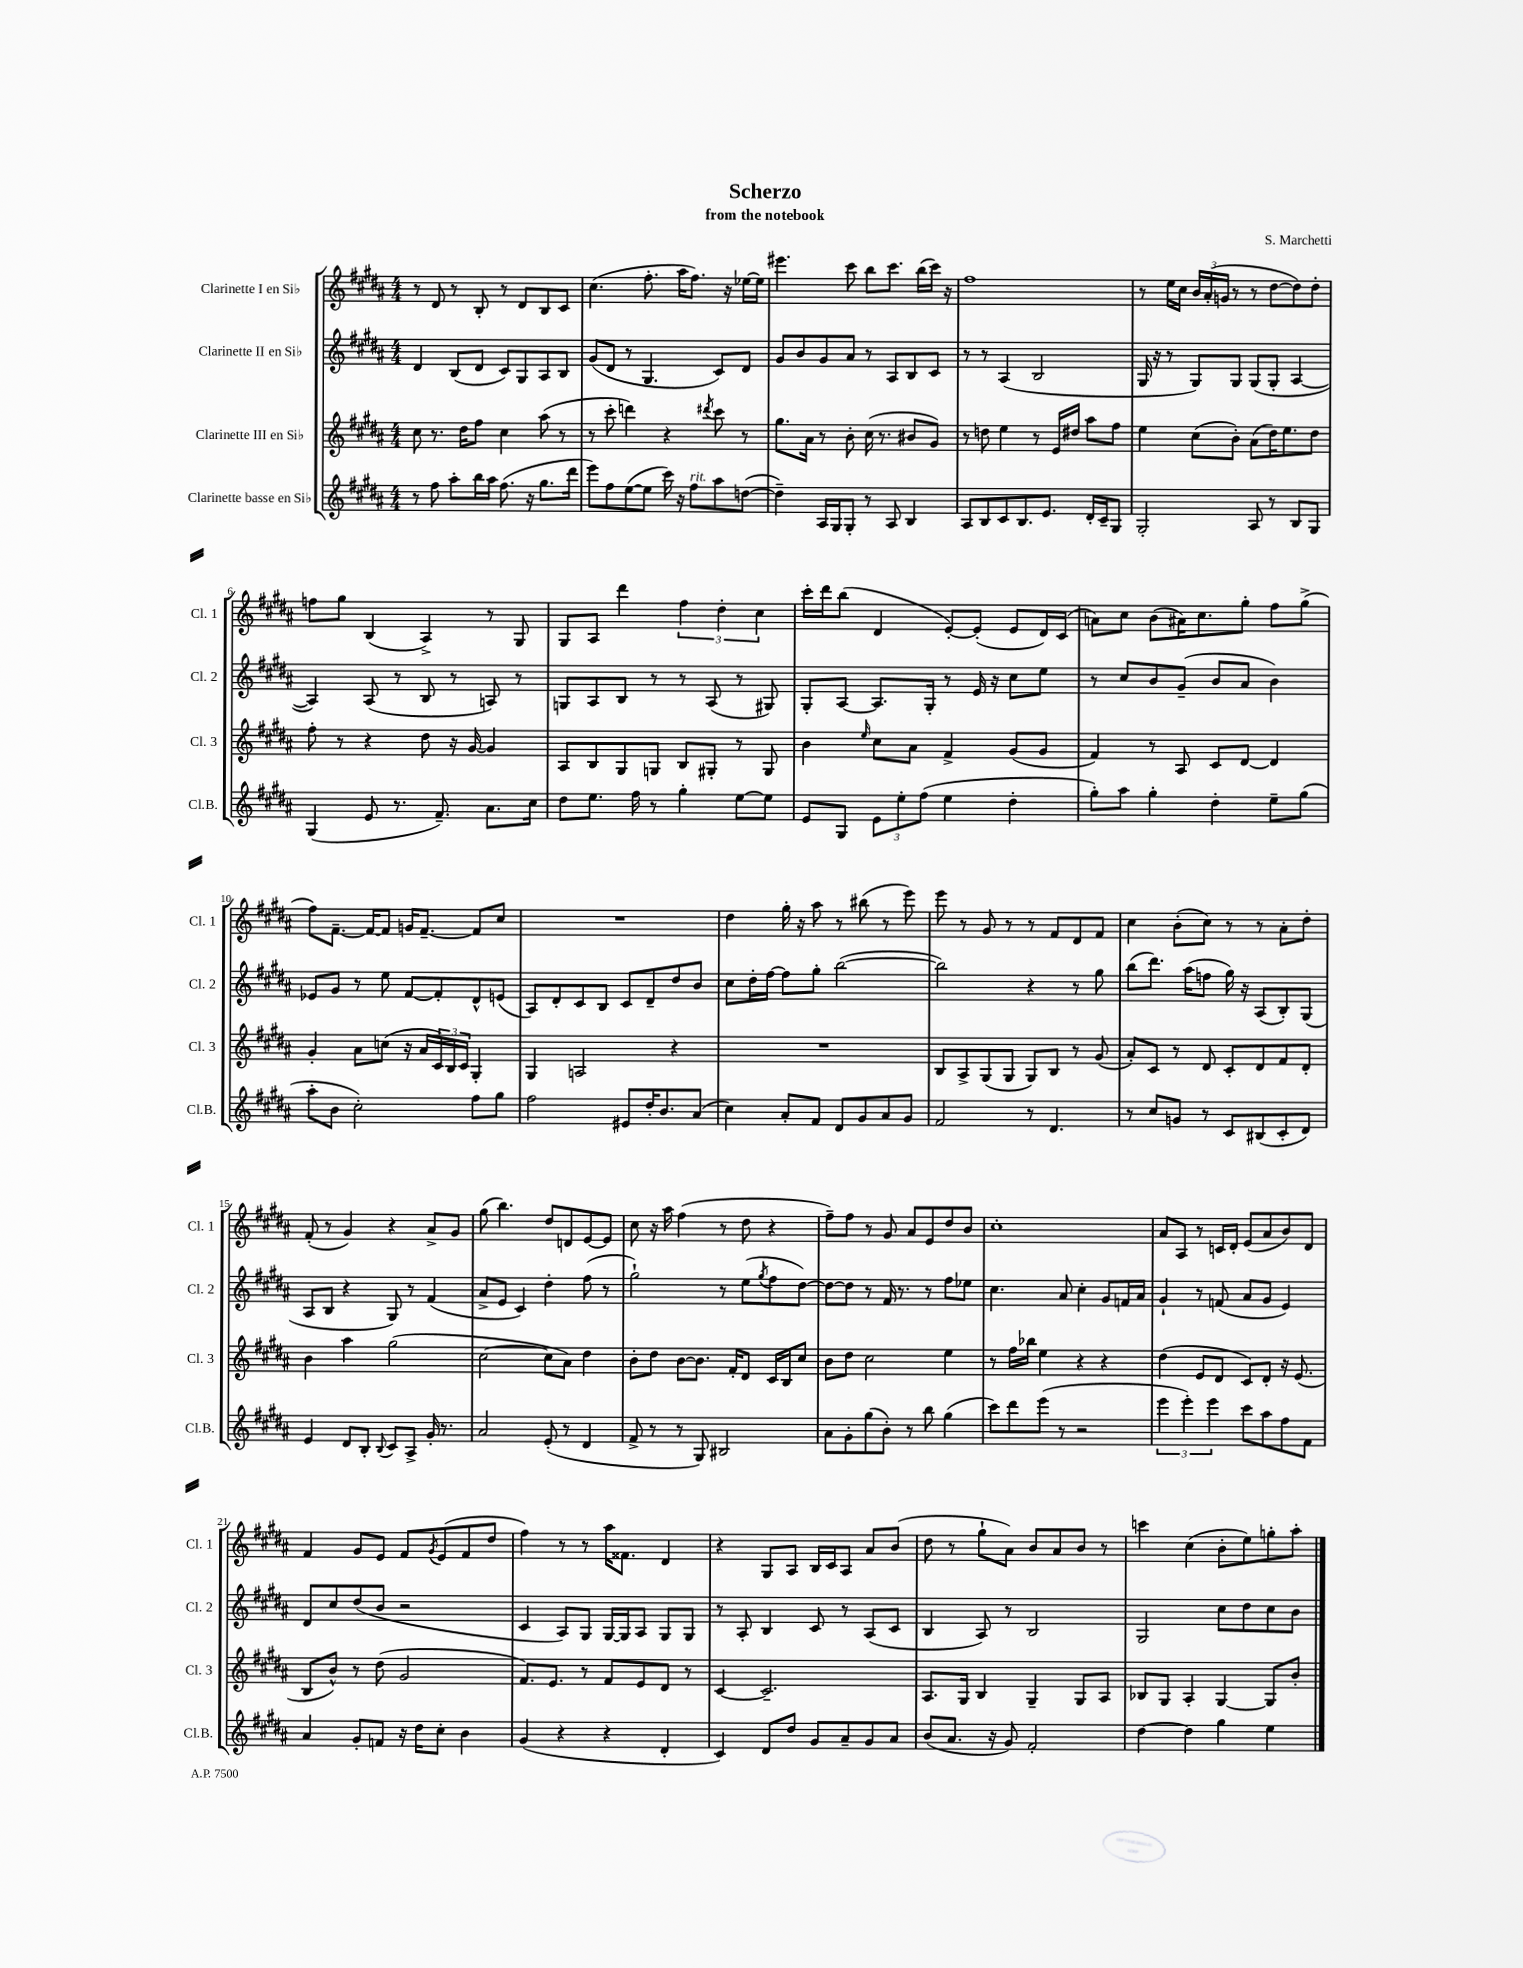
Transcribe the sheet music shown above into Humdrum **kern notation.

**kern	**kern	**kern	**kern
*part4	*part3	*part2	*part1
*staff4	*staff3	*staff2	*staff1
*I"Clarinette basse en Si♭	*I"Clarinette III en Si♭	*I"Clarinette II en Si♭	*I"Clarinette I en Si♭
*I'Cl.B.	*I'Cl. 3	*I'Cl. 2	*I'Cl. 1
*clefG2	*clefG2	*clefG2	*clefG2
*k[f#c#g#d#a#]	*k[f#c#g#d#a#]	*k[f#c#g#d#a#]	*k[f#c#g#d#a#]
*M4/4	*M4/4	*M4/4	*M4/4
=1	=1	=1	=1
8r	8cc#\	4d#/	8r
8ff#\	8.r	.	8d#/
8aa#'\L	.	(8B/L	8r
.	16dd#\KL	.	.
16bb\L	8ff#\J	8d#/J	8B'/
16aa#\JJ	.	.	.
(8.ff#\	4cc#\	8c#/L)	8r
.	.	8G#/	8d#/L
16r	.	.	.
8.gg#\L	(8aa#\	8A#/	8B/
.	8r	8B/J	8c#/J
16ddd#\Jk	.	.	.
=2	=2	=2	=2
8eee\L)	8r	(8g#/L	(4.cc#\
8ff#\	8ccc#'\	8d#/J	.
([8ee\	4dddn\)	8r	.
8ee\J]	.	4.G#/	8.ff#'\
16ccc#\)	4r	.	.
16r	.	.	16aa#\KL
!LO:TX:a:i:t=rit.	!	!	!
8ff#\L	.	.	8.ff#\J)
.	8qddd#X/	.	.
8aa#\	8ccc#\	8c#/L)	.
.	.	.	16r
([8ddn\J	8r	8d#/J	[16ee-X\LL
.	.	.	16ee-\JJ]
=3	=3	=3	=3
4dd~\])	8.gg#\L	8g#/L	4.eee#X\
.	.	8b/	.
.	16a#\Jk	.	.
16A#/LL	8r	8g#/	.
16G#/J	.	.	.
8G#'/J	8b'\	8a#/J	8ccc#\
8r	(16cc#\	8r	8bb\L
.	8.r	.	.
8A#/	.	8A#/L	8.ccc#\J
4B/	8b#X/L	8B/	.
.	.	.	(16bb\LL
.	8g#/J)	8c#/J	16ccc#\JJ)
.	.	.	16r
=4	=4	=4	=4
8A#/L	8r	8r	1ff#
8B/	8ddn\	8r	.
8c#/	4ee\	(4A#/	.
8.B/	.	.	.
.	8r	2B/	.
8.e/J	.	.	.
.	16e/LL	.	.
.	16dd#X/JJ	.	.
16d#'/LL	8aa#\L	.	.
16c#~/J	.	.	.
8G#/J	8ff#\J	.	.
=5	=5	=5	=5
2G#'/	4ee\	16G#/	8r
.	.	16r	.
.	.	8r	16ee\LL
.	.	.	16cc#\JJ
.	(8cc#\L	8G#/L)	24b/LL
.	.	.	(24a#'/
.	.	.	24gn/JJ
.	8b'\J)	8G#/J	8r
8A#/	(8a#\L	(8G#/L	8r
8r	16dd#\K)	8G#'/J	[8dd#\L
.	8.ee\	.	.
8B/L	.	[4A#/	8dd#\])
8G#/J	8dd#\J	.	8dd#'\J
!!LO:LB:g=z
=6	=6	=6	=6
(4G#/	8ff#'\	4A#/])	8ffn\L
.	8r	.	8gg#\J
8e/	4r	(8A#/	(4B/
8.r	.	8r	.
.	8dd#\	8B/	4A#^/)
8.f#~/)	.	.	.
.	16r	8r	.
.	[16g#/	.	.
8.a#\L	4g#/]	8An/)	8r
.	.	8r	8G#/
16cc#\Jk	.	.	.
=7	=7	=7	=7
8dd#\L	8A#/L	8Gn/L	8G#/L
8.ee\J	8B/	8A#/	8A#/J
.	8G#/	8B/J	4ddd#\
16ff#\	.	.	.
8r	8Gn/J	8r	.
4gg#'\	8B/L	8r	6ff#\
.	8G#X'/J	(8A#/	.
.	.	.	6dd#'\
[8ee\L	8r	8r	.
.	.	.	6cc#\
8ee\J]	8G#/	8G#X/)	.
=8	=8	=8	=8
8e/L	4b\	8G#'/L	16ccc#'\LL
.	.	.	16ddd#\J
8G#/J	.	[8A#/J	(8bb\J
.	16qqee/	.	.
12e\L	8cc#\L	8.A#/L]	4d#/
12ee'\	.	.	.
.	8a#\J	.	.
(12ff#\J	.	.	.
.	.	16G#'/Jk	.
4ee\	4f#^/	8r	[8e'/L)
.	.	16e/	(8e'/J]
.	.	16r	.
4dd#'\	(8g#/L	8cc#\L	8e/L
.	8g#/J	8ee\J	16d#/L)
.	.	.	(16c#/JJ
=9	=9	=9	=9
8gg#'\L)	4f#/)	8r	8an\L)
8aa#\J	.	8cc#/L	8cc#\J
4gg#'\	8r	8b/	(8b\L
.	8A#/	(8g#~/J	16a#X\K)
.	.	.	8.cc#\
4dd#'\	8c#/L	8b/L	.
.	[8d#/J	8a#/J	8gg#'\J
8ee~\L	4d#/]	4b\)	8ff#\L
(8gg#\J	.	.	(8gg#^\J
!!LO:LB:g=z
=10	=10	=10	=10
8aa#'\L	4g#'/	8e-X/L	8ff#\L)
8b\J	.	8g#/J	[8.f#~\J
2cc#'\)	8a#\L	8r	.
.	.	.	16f#/KL_
.	(8ccn\J	8ee\	8f#/J]
.	16r	[8f#/L	16gn/KL
.	16a#/LL	.	[8.f#~/J
.	24c#/)	8f#'/]	.
.	24B/	.	.
.	24c#/JJ	.	.
8ff#\L	4G#'/	8d#^^/	8f#/L]
8gg#\J	.	(8en/J	8cc#/J
=11	=11	=11	=11
2ff#\	4G#/	8A#/L)	1r
.	.	8d#'/	.
.	2An/	8c#/	.
.	.	8B/J	.
8e#X/L	.	8c#/L	.
16dd#'/K	.	8d#~/	.
8.b/	.	.	.
.	4r	8dd#/	.
(8a#/J	.	8b/J	.
=12	=12	=12	=12
4cc#\)	1r	8cc#\L	4dd#\
.	.	16dd#'\L	.
.	.	[16ff#\JJ	.
8a#'/L	.	8ff#\L]	16gg#'\
.	.	.	16r
8f#/J	.	8gg#'\J	8aa#\
8d#/L	.	([2bb\	8r
8g#/	.	.	(8bb#X\
8a#/	.	.	8r
8g#/J	.	.	8eee\)
=13	=13	=13	=13
2f#/	8B/L	2bb\])	8eee\
.	8A#^/	.	8r
.	(8G#/	.	8g#/
.	8G#/J	.	8r
8r	8G#/L)	4r	8r
4.d#/	8B/J	.	8f#/L
.	8r	8r	8d#/
.	(8g#/	8gg#\	8f#/J
=14	=14	=14	=14
8r	8a#'/L)	(8bb\L	4cc#\
8cc#/L	8c#/J	8.ddd#\J)	.
8gn/J	8r	.	(8b'\L
.	.	(16aa#\KL	.
8r	8d#/	8ffn\J	8cc#\J)
8c#/L	8c#'/L	16gg#\)	8r
.	.	16r	.
(8B#X/	8d#/	(8A#/L	8r
8c#'/	8f#/	8B'/)	8a#'\L
8d#/J)	8d#'/J	(8G#/J	8dd#'\J
!!LO:LB:g=z
=15	=15	=15	=15
4e/	4b\	8A#/L	(8f#'/
.	.	8B/J	8r
8d#/L	4aa#\	4r	4g#/)
8B'/J	.	.	.
8qqB/	.	.	.
8c#/L	(2gg#\	8G#/)	4r
8A#^/J	.	8r	.
16g#'/	.	(4f#/	8a#^/L
8.r	.	.	.
.	.	.	8g#/J
=16	=16	=16	=16
2a#/	[2cc#\	8a#^/L	(8gg#\
.	.	8e/J	4.bb\)
.	.	4c#/)	.
(8e'/	8cc#\L]	4dd#'\	8dd#/L
8r	8a#\J)	.	8dn/
4d#/	4dd#\	(8ff#\	[8e/
.	.	8r	8e/J]
=17	=17	=17	=17
8f#^/	8b'\L	2gg#`\)	8cc#\
8r	8dd#\J	.	16r
.	.	.	16aa#\
8r	[8b\L	.	(4ff#\
8G#/)	8.b\J]	.	.
2B#X/	.	8r	8r
.	16f#'/KL	.	.
.	8d#/J	(8ee\L	8dd#\
.	.	8qgg#/	.
.	16c#/LL	8ff#\	4r
.	16B/J	.	.
.	8cc#/J	[8dd#\J)	.
=18	=18	=18	=18
8a#\L	8b\L	8dd#\L_	8ff#~\L)
8g#'\	8dd#\J	8dd#\J]	8ff#\J
(8gg#\	2cc#\	8r	8r
8b'\J)	.	16f#/	8g#/
.	.	8.r	.
8r	.	.	8a#/L
8bb\	.	8r	8e/
(4gg#\	4ee\	8ff#\L	8dd#/
.	.	8ee-X\J	8b/J
=19	=19	=19	=19
8ccc#\L)	8r	4.cc#\	1cc#'
8ddd#\	16ff#\LL	.	.
.	16bb-X\JJ	.	.
(8eee\J	4ee\	.	.
8r	.	8a#/	.
2r	4r	4cc#'\	.
.	4r	8g#/L	.
.	.	16fn/L	.
.	.	16a#/JJ	.
=20	=20	=20	=20
6eee\	(4dd#\	4g#`/	8a#/L
.	.	.	8A#/J
6eee'\)	.	.	.
.	8e/L	8r	8r
6eee\	.	.	.
.	8d#/J	(8fn/	16cn/LL
.	.	.	16d#'/JJ
8ccc#\L	8c#/L)	8a#/L	(8e/L
8aa#\	8d#'/J	8g#/J	8a#/
8ff#\	16r	4e/)	8b/)
.	(8.e/	.	.
8f#\J	.	.	8d#/J
!!LO:LB:g=z
=21	=21	=21	=21
4a#/	8B/L	8d#/L	4f#/
.	8b^^/J)	8cc#/	.
8g#'/L	8r	(8dd#/	8g#/L
8fn/J	(8dd#\	8b/J	8e/J
16r	2g#/	2r	8f#/L
16dd#\KL	.	.	.
.	.	.	8qg#/
8cc#'\J	.	.	(8e/
4b\	.	.	8f#/
.	.	.	8dd#/J
=22	=22	=22	=22
(4g#/	8.f#/L)	4c#/	4ff#\)
.	8.e/J	.	.
4r	.	8A#/L)	8r
.	8r	8G#/J	8r
4r	8f#/L	[16G#/LL	16aa#\KL
.	.	16G#/J]	8.f##X\J
.	8e/	8A#/J	.
4d#'/	8d#/J	8G#/L	4d#/
.	8r	8G#/J	.
=23	=23	=23	=23
4c#/)	[4c#/	8r	4r
.	.	8A#'/	.
8d#/L	2.c#~/]	4B/	8G#/L
8dd#/J	.	.	8A#/J
8g#/L	.	8c#/	16B/LL
.	.	.	16c#/J
8a#~/	.	8r	8A#/J
8g#/	.	(8A#/L	8a#/L
8a#/J	.	8c#/J	(8b/J
=24	=24	=24	=24
(8b/L	8.A#/L	4B/	8dd#\
8.a#/J	.	.	8r
.	16G#/Jk	.	.
.	4B/	8A#/)	8gg#`\L
16r	.	.	.
8g#/)	.	8r	8a#\J)
2f#'/	4G#~/	2B/	8b/L
.	.	.	8a#/
.	8G#/L	.	8b/J
.	8A#/J	.	8r
=25	=25	=25	=25
[4dd#\	8B-X/L	2G#/	4cccn\
.	8G#/J	.	.
4dd#\]	4A#'/	.	(4cc#\
4gg#\	[4G#/	8cc#\L	8b'\L
.	.	8dd#\	8ee\)
4ee\	8G#/L]	8cc#\	8ggn'\
.	8b'/J	8b\J	8aa#'\J
==	==	==	==
*-	*-	*-	*-
